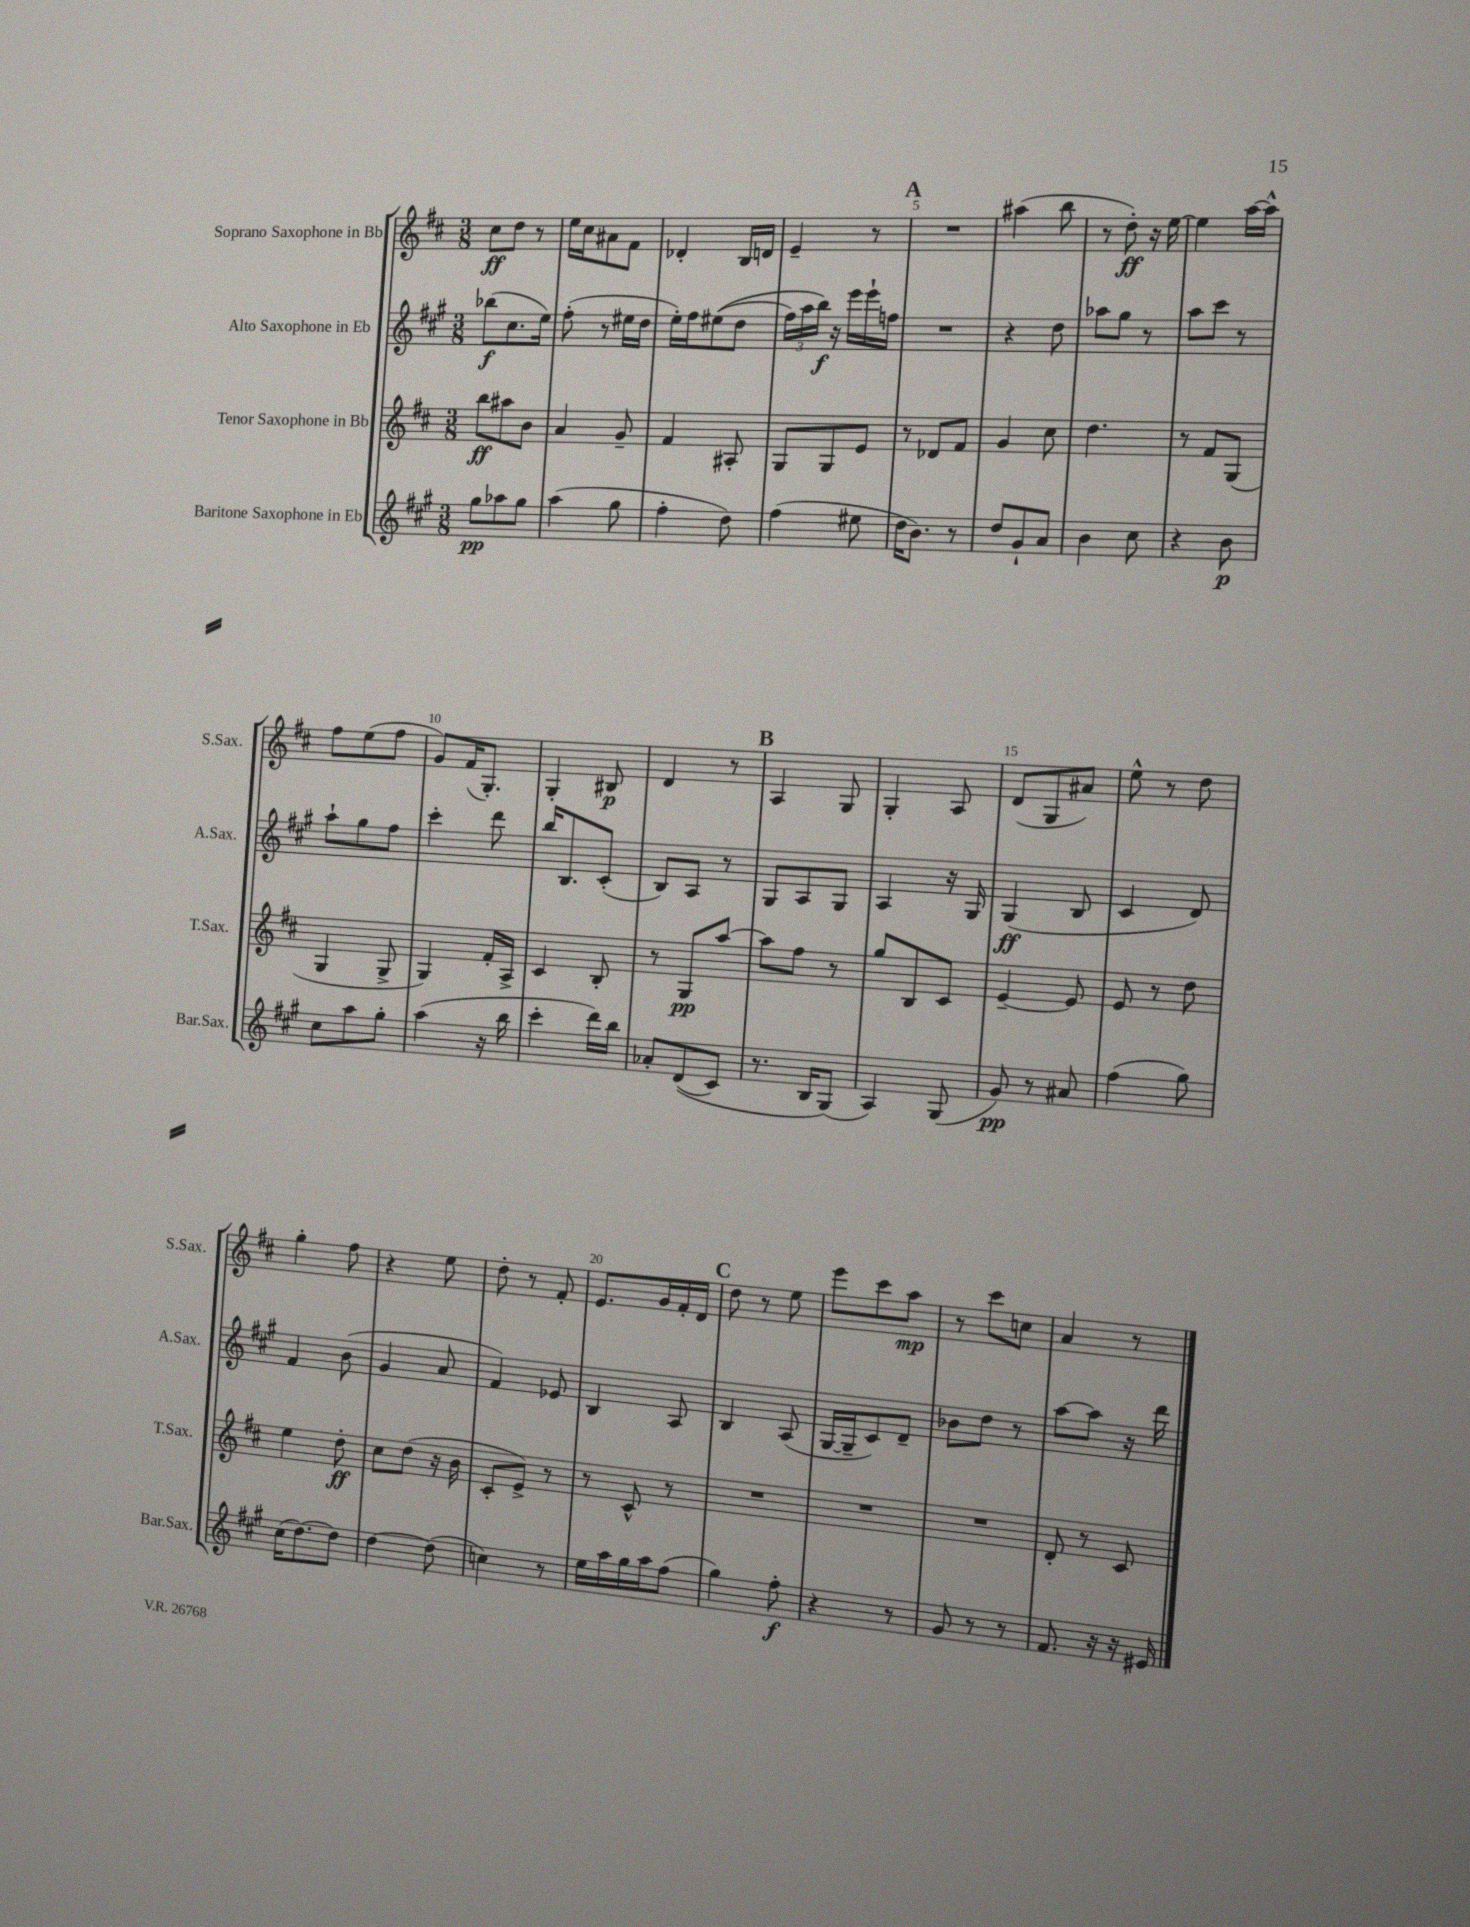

**kern	**kern	**kern	**kern
*staff4	*staff3	*staff2	*staff1
*clefG2	*clefG2	*clefG2	*clefG2
*k[f#c#g#]	*k[f#c#]	*k[f#c#g#]	*k[f#c#]
*M3/8	*M3/8	*M3/8	*M3/8
8gg#	8bb	(8bb-	8cc#
8aa-	8aa#	8.cc#	8dd
8gg#	8b	.	8r
.	.	16ee)	.
=	=	=	=
(4aa	4a	(8ff#'	16ee
.	.	.	16cc#
.	.	8r	8a#
8gg#	8g~	16ee#	8f#
.	.	16dd	.
=	=	=	=
4ff#'	4f#	16ee')	4d-'
.	.	16ff#	.
.	.	&((8ee#	.
8dd)	8A#'	8dd	16B
.	.	.	16d
=	=	=	=
(4ff#	8G	24ff#)	4e~
.	.	24aa	.
.	.	24bb&)	.
.	8G	16r	.
.	.	16eee	.
8ee#	8e	16eee`	8r
.	.	16ff	.
=	=	=	=
16dd	8r	4.r	4.r
8.b)	.	.	.
.	8d-	.	.
8r	8f#	.	.
=	=	=	=
8dd	4g	4r	(4aa#
8g#`	.	.	.
8a	8cc#	8dd	8bb
=	=	=	=
4b	4.dd	8aa-	8r
.	.	8gg#	8dd')
8cc#	.	8r	16r
.	.	.	[16ee
=	=	=	=
4r	8r	8aa	4ee]
.	8f#	8ccc#	.
8b	(8G	8r	[16aa
.	.	.	16aa^^]
=	=	=	=
8cc#	4G	8aa`	8ff#
8aa	.	8gg#	(8ee
8gg#'	8G^	8ff#	8ff#
=	=	=	=
(4aa	4G)	4ccc#'	8g)
.	.	.	(16f#
.	.	.	8.G')
16r	16f#'	8ddd	.
16bb	16A^	.	.
=	=	=	=
4ccc#'	4c#	16bb	4G'
.	.	8.B	.
16ddd)	8B'	(8c#'	8B#
16bb	.	.	.
=	=	=	=
8a-'	8r	8B)	4d
&((8d	8G	8A	.
8c#)	[8aa	8r	8r
=	=	=	=
8.r	8aa]	8G#	4A
.	8ff#	8A	.
16B	.	.	.
(8G#&)	8r	8G#	8G
=	=	=	=
4A)	8gg	4A	4G'
.	8B	.	.
(8G#	8c#	16r	8A
.	.	16G#	.
=	=	=	=
8g#)	[4e~	(4G#	(8d
8r	.	.	8G
8a#	8e]	8B	8a#)
=	=	=	=
(4ff#	8e	4c#	8ee^^
.	8r	.	8r
8gg#)	8dd	8d)	8dd
=	=	=	=
(16cc#	4ee	4f#	4gg'
[8.dd)	.	.	.
8dd]	8dd'	(8b	8ff#
=	=	=	=
[4dd	8cc#	4g#	4r
.	(8dd	.	.
(8dd]	16r	8a	8ee
.	16b	.	.
=	=	=	=
4cc)	8c#'	4f#)	8dd'
.	8e^)	.	8r
8r	8r	8e-	8f#'
=	=	=	=
16ee	8r	4B	8.e
16aa	.	.	.
16gg#	8c#^^	.	.
16aa	.	.	16g
(8ff#	8r	8A	16f#'
.	.	.	16d
=	=	=	=
4gg#)	4.r	4B	8dd
.	.	.	8r
8ff#'	.	(8A	8ee
=	=	=	=
4r	4.r	[16G#	8eee
.	.	16G#~]	.
.	.	8c#)	8ccc#
8r	.	8d~	8aa
=	=	=	=
8g#	4.r	8b-	8r
8r	.	8dd	8ccc#
8r	.	8r	8cc
=	=	=	=
8.f#	8d'	[8aa	4a
.	8r	8aa]	.
16r	.	.	.
16r	8c#	16r	8r
16e#	.	16ddd	.
==	==	==	==
*-	*-	*-	*-
